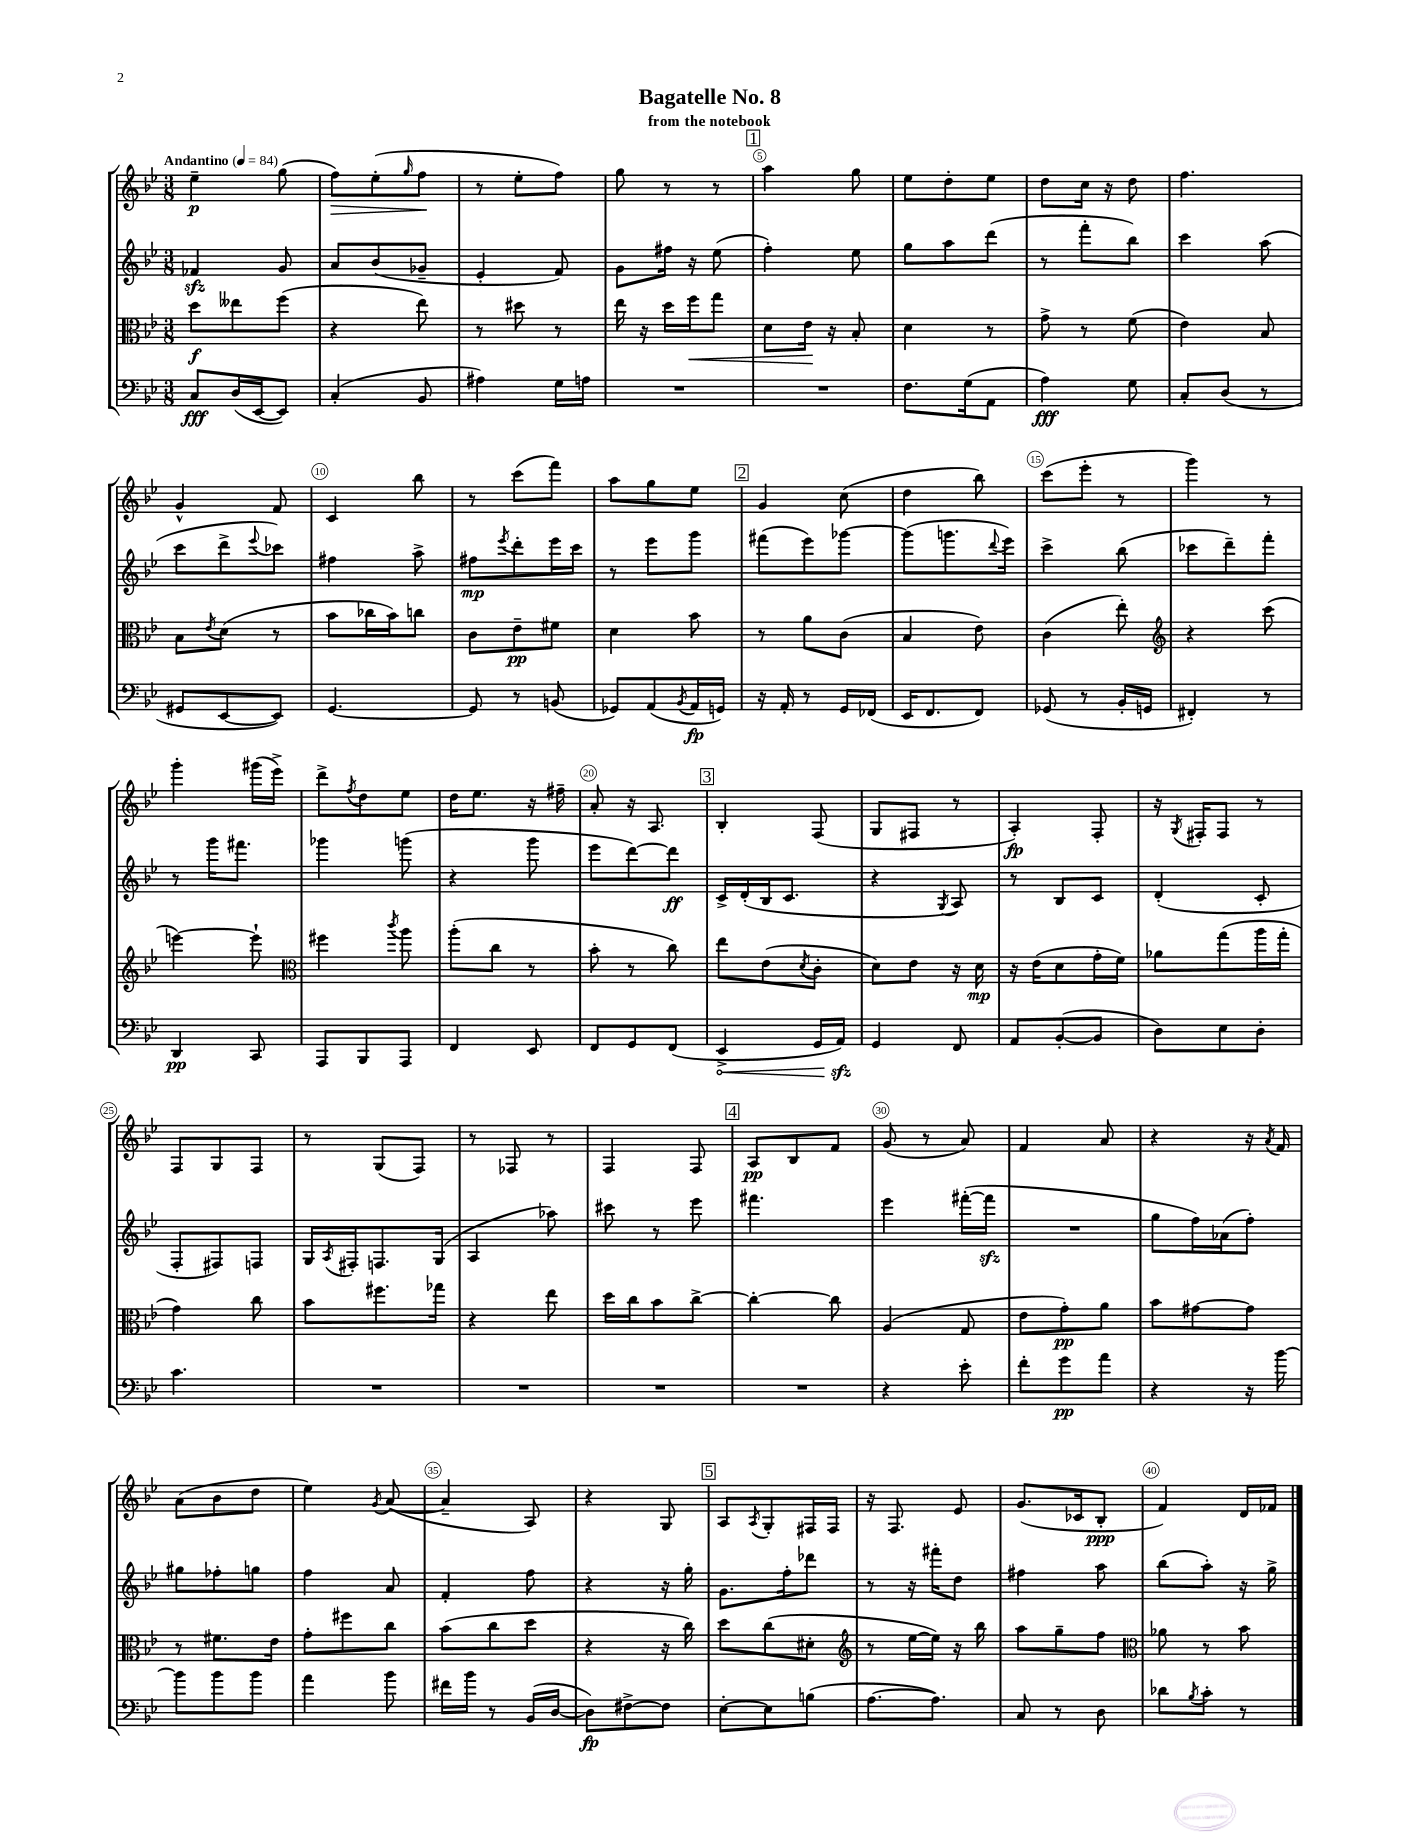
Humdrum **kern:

**kern	**dynam	**kern	**dynam	**kern	**dynam	**kern	**dynam
*part4	*part4	*part3	*part3	*part2	*part2	*part1	*part1
*staff4	*staff4	*staff3	*staff3	*staff2	*staff2	*staff1	*staff1
*clefF4	*	*clefC3	*	*clefG2	*	*clefG2	*
*k[b-e-]	*	*k[b-e-]	*	*k[b-e-]	*	*k[b-e-]	*
*M3/8	*	*M3/8	*	*M3/8	*	*M3/8	*
*MM84	*	*MM84	*	*MM84	*	*MM84	*
=1	=1	=1	=1	=1	=1	=1	=1
!	!	!	!	!	!	!LO:TX:a:B:t=Andantino	!
8C/L	fff	8dd\L	f	4f-Xzz/	.	4ee-~\	p
(16D/L	.	8ee--X\	.	.	.	.	.
[16EE-/J	.	.	.	.	.	.	.
8EE-/J])	.	(8ff\J	.	8g/	.	(8gg\	.
=2	=2	=2	=2	=2	=2	=2	=2
!	!	!	!	!	!	!	!LO:HP:b
(4C'/	.	4r	.	8a/L	.	8ff\L)	>
.	.	.	.	(8b-/	.	(8ee-'\	.
.	.	.	.	.	.	16qqgg/	.
8BB-/	.	8ee-\)	.	8g-X~/J	.	8ff\J	.
.	.	.	.	.	.	.	]
=3	=3	=3	=3	=3	=3	=3	=3
4A#X\)	.	8r	.	4e-'/	.	8r	.
.	.	8dd#X\	.	.	.	8ee-'\L	.
16G\LL	.	8r	.	8f/)	.	8ff\J)	.
16An\JJ	.	.	.	.	.	.	.
=4	=4	=4	=4	=4	=4	=4	=4
4.r	.	16ee-\	.	8g\L	.	8gg\	.
.	.	16r	.	.	.	.	.
.	.	16dd\LL	.	16ff#X\Jk	.	8r	.
!	!	!	!LO:HP:b	!	!	!	!
.	.	16ff\J	<	16r	.	.	.
.	.	8gg\J	.	(8ee-\	.	8r	.
!!LO:REH:place=s1:t=1
=5	=5	=5	=5	=5	=5	=5	=5
4.r	.	8d\L	.	4ff'\)	.	4aa\	.
.	.	16e-\Jk	.	.	.	.	.
.	.	16r	[	.	.	.	.
.	.	8B-'/	.	8ee-\	.	8gg\	.
=6	=6	=6	=6	=6	=6	=6	=6
8.F\L	.	4d\	.	8gg\L	.	8ee-\L	.
.	.	.	.	8aa\	.	8dd'\	.
(16G\k	.	.	.	.	.	.	.
8AA\J	.	8r	.	(8ddd\J	.	8ee-\J	.
=7	=7	=7	=7	=7	=7	=7	=7
4A\)	fff	8g^\	.	8r	.	8dd\L	.
.	.	8r	.	8fff'\L	.	16cc\Jk	.
.	.	.	.	.	.	16r	.
8G\	.	(8f\	.	8bb-\J)	.	8dd\	.
=8	=8	=8	=8	=8	=8	=8	=8
8C'/L	.	4e-\)	.	4ccc\	.	4.ff\	.
(8D/J	.	.	.	.	.	.	.
8r	.	8B-/	.	(8aa\	.	.	.
!!LO:LB:g=z
=9	=9	=9	=9	=9	=9	=9	=9
8GG#X/L	.	8B-\L	.	8ccc\L	.	4g^^/	.
.	.	8qe-/	.	.	.	.	.
[8EE-/	.	(8d\J	.	8ddd^\	.	.	.
.	.	.	.	8qqeee-/	.	.	.
8EE-/J])	.	8r	.	8ccc-X\J)	.	8f/	.
=10	=10	=10	=10	=10	=10	=10	=10
[4.GG/	.	8b-\L	.	4ff#X\	.	4c/	.
.	.	16cc-X\L	.	.	.	.	.
.	.	16b-\J)	.	.	.	.	.
.	.	8ccn\J	.	8aa^\	.	8bb-\	.
=11	=11	=11	=11	=11	=11	=11	=11
8GG/]	.	8c\L	.	8ff#X\L	mp	8r	.
.	.	.	.	8qeee-/	.	.	.
8r	.	8e-~\	pp	8ddd'\	.	(8ccc\L	.
(8BBn/	.	8f#X\J	.	16eee-\L	.	8fff\J)	.
.	.	.	.	16ccc\JJ	.	.	.
=12	=12	=12	=12	=12	=12	=12	=12
8GG-X/L)	.	4d\	.	8r	.	8aa\L	.
(8AA/	.	.	.	8eee-\L	.	8gg\	.
8qBB-/	.	.	.	.	.	.	.
16AA/L	fp	8b-\	.	8ggg\J	.	8ee-\J	.
16GGn/JJ)	.	.	.	.	.	.	.
!!LO:REH:place=s1:t=2
=13	=13	=13	=13	=13	=13	=13	=13
16r	.	8r	.	(8fff#X\L	.	4g/	.
16AA'/	.	.	.	.	.	.	.
8r	.	8a\L	.	8eee-\)	.	.	.
16GG/LL	.	(8c\J	.	[8ggg-X\J	.	(8cc\	.
(16FF-X/JJ	.	.	.	.	.	.	.
=14	=14	=14	=14	=14	=14	=14	=14
16EE-/KL	.	4B-/	.	(8ggg-\L]	.	4dd\	.
8.FF/	.	.	.	.	.	.	.
.	.	.	.	8.gggn\	.	.	.
8FF/J)	.	8e-\)	.	.	.	8bb-\)	.
.	.	.	.	8qqddd/	.	.	.
.	.	.	.	16eee-\Jk)	.	.	.
=15	=15	=15	=15	=15	=15	=15	=15
(8GG-X/	.	(4c\	.	4ccc^\	.	(8ccc\L	.
8r	.	.	.	.	.	8eee-'\J	.
16BB-'/LL	.	8ee-'\)	.	(8bb-\	.	8r	.
16GGn/JJ	.	.	.	.	.	.	.
=16	=16	=16	=16	=16	=16	=16	=16
*	*	*clefG2	*	*	*	*	*
4FF#X'/)	.	4r	.	8ccc-X\L	.	4ggg\)	.
.	.	.	.	8ddd~\)	.	.	.
8r	.	(8ccc\	.	8fff'\J	.	8r	.
!!LO:LB:g=z
=17	=17	=17	=17	=17	=17	=17	=17
4DD/	pp	[4eeen\)	.	8r	.	4ggg'\	.
.	.	.	.	16ggg\KL	.	.	.
.	.	.	.	8.fff#X\J	.	.	.
8CC/	.	8eee`\]	.	.	.	(16ggg#X\LL	.
.	.	.	.	.	.	16eee-^\JJ)	.
=18	=18	=18	=18	=18	=18	=18	=18
*	*	*clefC3	*	*	*	*	*
8AAA/L	.	4ff#X\	.	4ggg-X\	.	8ddd^\L	.
.	.	.	.	.	.	8qff/	.
8BBB-/	.	.	.	.	.	8dd\	.
.	.	8qccc/	.	.	.	.	.
8AAA/J	.	8aa\	.	(8gggn\	.	8ee-\J	.
=19	=19	=19	=19	=19	=19	=19	=19
4FF/	.	(8aa'\L	.	4r	.	16dd\KL	.
.	.	.	.	.	.	8.ee-\J	.
.	.	8cc\J	.	.	.	.	.
8EE-/	.	8r	.	8ggg\	.	16r	.
.	.	.	.	.	.	16ff#X~\	.
=20	=20	=20	=20	=20	=20	=20	=20
8FF/L	.	8b-'\	.	8eee-\L	.	8a'/	.
8GG/	.	8r	.	[8ddd\)	.	16r	.
.	.	.	.	.	.	8.A/	.
(8FF/J	.	8cc\)	.	8ddd\J]	ff	.	.
!!LO:REH:place=s1:t=3
=21	=21	=21	=21	=21	=21	=21	=21
!	!LO:HP:b	!	!	!	!	!	!
4EE-^/	<	8ee-\L	.	16c^/LL	.	4B-'/	.
.	.	.	.	(16d'/	.	.	.
.	.	(8e-\	.	16B-/J	.	.	.
.	.	.	.	8.c/J	.	.	.
.	.	8qd/	.	.	.	.	.
16GG/LL	.	8c'\J	.	.	.	(8F/	.
16AAzz/JJ)	.	.	.	.	.	.	.
.	[	.	.	.	.	.	.
=22	=22	=22	=22	=22	=22	=22	=22
4GG/	.	8d\L)	.	4r	.	8G/L	.
.	.	8e-\J	.	.	.	8F#X/J	.
.	.	.	.	8qG/	.	.	.
8FF/	.	16r	.	8A/)	.	8r	.
.	.	16d\	mp	.	.	.	.
=23	=23	=23	=23	=23	=23	=23	=23
8AA/L	.	16r	.	8r	.	4A'/)	fp
.	.	(16e-\KL	.	.	.	.	.
([8BB-'/	.	8d\	.	8B-/L	.	.	.
8BB-/J]	.	16g'\L	.	8c/J	.	8F'/	.
.	.	16f\JJ)	.	.	.	.	.
=24	=24	=24	=24	=24	=24	=24	=24
8D\L)	.	8a-X\L	.	(4d'/	.	16r	.
.	.	.	.	.	.	8qG/	.
.	.	.	.	.	.	16F#X'/KL	.
8E-\	.	(8gg\	.	.	.	8F#/J	.
8D'\J	.	16aa\L	.	8c'/	.	8r	.
.	.	16gg'\JJ	.	.	.	.	.
!!LO:LB:g=z
=25	=25	=25	=25	=25	=25	=25	=25
4.c\	.	4g\)	.	8F'/L	.	8F/L	.
.	.	.	.	8F#X/)	.	8G/	.
.	.	8cc\	.	8Fn/J	.	8F/J	.
=26	=26	=26	=26	=26	=26	=26	=26
4.r	.	8b-\L	.	16G/LL	.	8r	.
.	.	.	.	8qA/	.	.	.
.	.	.	.	16F#X'/J	.	.	.
.	.	8.ff#X\	.	8.Fn/	.	(8G/L	.
.	.	.	.	.	.	8F/J)	.
.	.	16gg-X\Jk	.	(16G/Jk	.	.	.
=27	=27	=27	=27	=27	=27	=27	=27
4.r	.	4r	.	4A/	.	8r	.
.	.	.	.	.	.	8F-X/	.
.	.	8ee-\	.	8aa-X\)	.	8r	.
=28	=28	=28	=28	=28	=28	=28	=28
4.r	.	16dd\LL	.	8ccc#X\	.	4F/	.
.	.	16cc\J	.	.	.	.	.
.	.	8b-\	.	8r	.	.	.
.	.	[8cc^\J	.	8eee-\	.	8F/	.
!!LO:REH:place=s1:t=4
=29	=29	=29	=29	=29	=29	=29	=29
4.r	.	4cc'\_	.	4.fff#X\	.	8A/L	pp
.	.	.	.	.	.	8B-/	.
.	.	8cc\]	.	.	.	8f/J	.
=30	=30	=30	=30	=30	=30	=30	=30
4r	.	(4A/	.	4eee-\	.	(8g/	.
.	.	.	.	.	.	8r	.
8e-'\	.	8G/	.	([16fff#X'\LL	.	8a/)	.
.	.	.	.	16fff#zz\JJ]	.	.	.
=31	=31	=31	=31	=31	=31	=31	=31
8f'\L	.	8e-\L	.	4.r	.	4f/	.
8g\	pp	8g'\)	pp	.	.	.	.
8a\J	.	8a\J	.	.	.	8a/	.
=32	=32	=32	=32	=32	=32	=32	=32
4r	.	8b-\L	.	8gg\L	.	4r	.
.	.	[8g#X\	.	16ff\L)	.	.	.
.	.	.	.	(16a-X\J	.	.	.
16r	.	8g#\J]	.	8ff'\J)	.	16r	.
.	.	.	.	.	.	8qa/	.
[16b-\	.	.	.	.	.	16f/	.
!!LO:LB:g=z
=33	=33	=33	=33	=33	=33	=33	=33
8b-\L]	.	8r	.	8gg#X\L	.	(8a\L	.
8b-\	.	8.f#X\L	.	8ff-X'\	.	8b-\	.
8b-\J	.	.	.	8ggn\J	.	8dd\J	.
.	.	16e-\Jk	.	.	.	.	.
=34	=34	=34	=34	=34	=34	=34	=34
4a\	.	8g'\L	.	4ff\	.	4ee-\)	.
.	.	8ff#X\	.	.	.	.	.
.	.	.	.	.	.	8qg/	.
8b-\	.	8cc\J	.	8a/	.	([8a/	.
=35	=35	=35	=35	=35	=35	=35	=35
16f#X\LL	.	(8b-\L	.	4f'/	.	4a~/]	.
16b-\JJ	.	.	.	.	.	.	.
8r	.	8cc\	.	.	.	.	.
(16BB-/LL	.	8dd\J	.	8ff\	.	8A/)	.
[16D/JJ	.	.	.	.	.	.	.
=36	=36	=36	=36	=36	=36	=36	=36
8D\L])	fp	4r	.	4r	.	4r	.
[8F#X^\	.	.	.	.	.	.	.
8F#\J]	.	16r	.	16r	.	8G/	.
.	.	16cc\)	.	16gg'\	.	.	.
!!LO:REH:place=s1:t=5
=37	=37	=37	=37	=37	=37	=37	=37
[8E-'\L	.	8dd\L	.	8.g\L	.	8A/L	.
.	.	.	.	.	.	8qA/	.
8E-\]	.	(8cc\	.	.	.	8G'/	.
.	.	.	.	16ff'\k	.	.	.
(8Bn\J	.	8d#X'\J	.	8ddd-X\J	.	16F#X/L	.
.	.	.	.	.	.	16F#/JJ	.
=38	=38	=38	=38	=38	=38	=38	=38
*	*	*clefG2	*	*	*	*	*
[8.A\L	.	8r	.	8r	.	16r	.
.	.	.	.	.	.	8.F/	.
.	.	[16ee-\LL	.	16r	.	.	.
8.A\J])	.	16ee-\JJ])	.	16fff#X'\KL	.	.	.
.	.	16r	.	8dd\J	.	8e-/	.
.	.	16bb-\	.	.	.	.	.
=39	=39	=39	=39	=39	=39	=39	=39
8C/	.	8aa\L	.	4ff#X\	.	(8.g/L	.
8r	.	8gg~\	.	.	.	.	.
.	.	.	.	.	.	16c-X/k	.
8D\	.	8ff\J	.	8aa\	.	8B-'/J	ppp
=40	=40	=40	=40	=40	=40	=40	=40
*	*	*clefC3	*	*	*	*	*
8d-X\L	.	8a-X\	.	(8bb-\L	.	4f/)	.
8qB-/	.	.	.	.	.	.	.
8c'\J	.	8r	.	8aa'\J)	.	.	.
8r	.	8b-\	.	16r	.	16d/LL	.
.	.	.	.	16gg^\	.	16f-X/JJ	.
==	==	==	==	==	==	==	==
*-	*-	*-	*-	*-	*-	*-	*-
